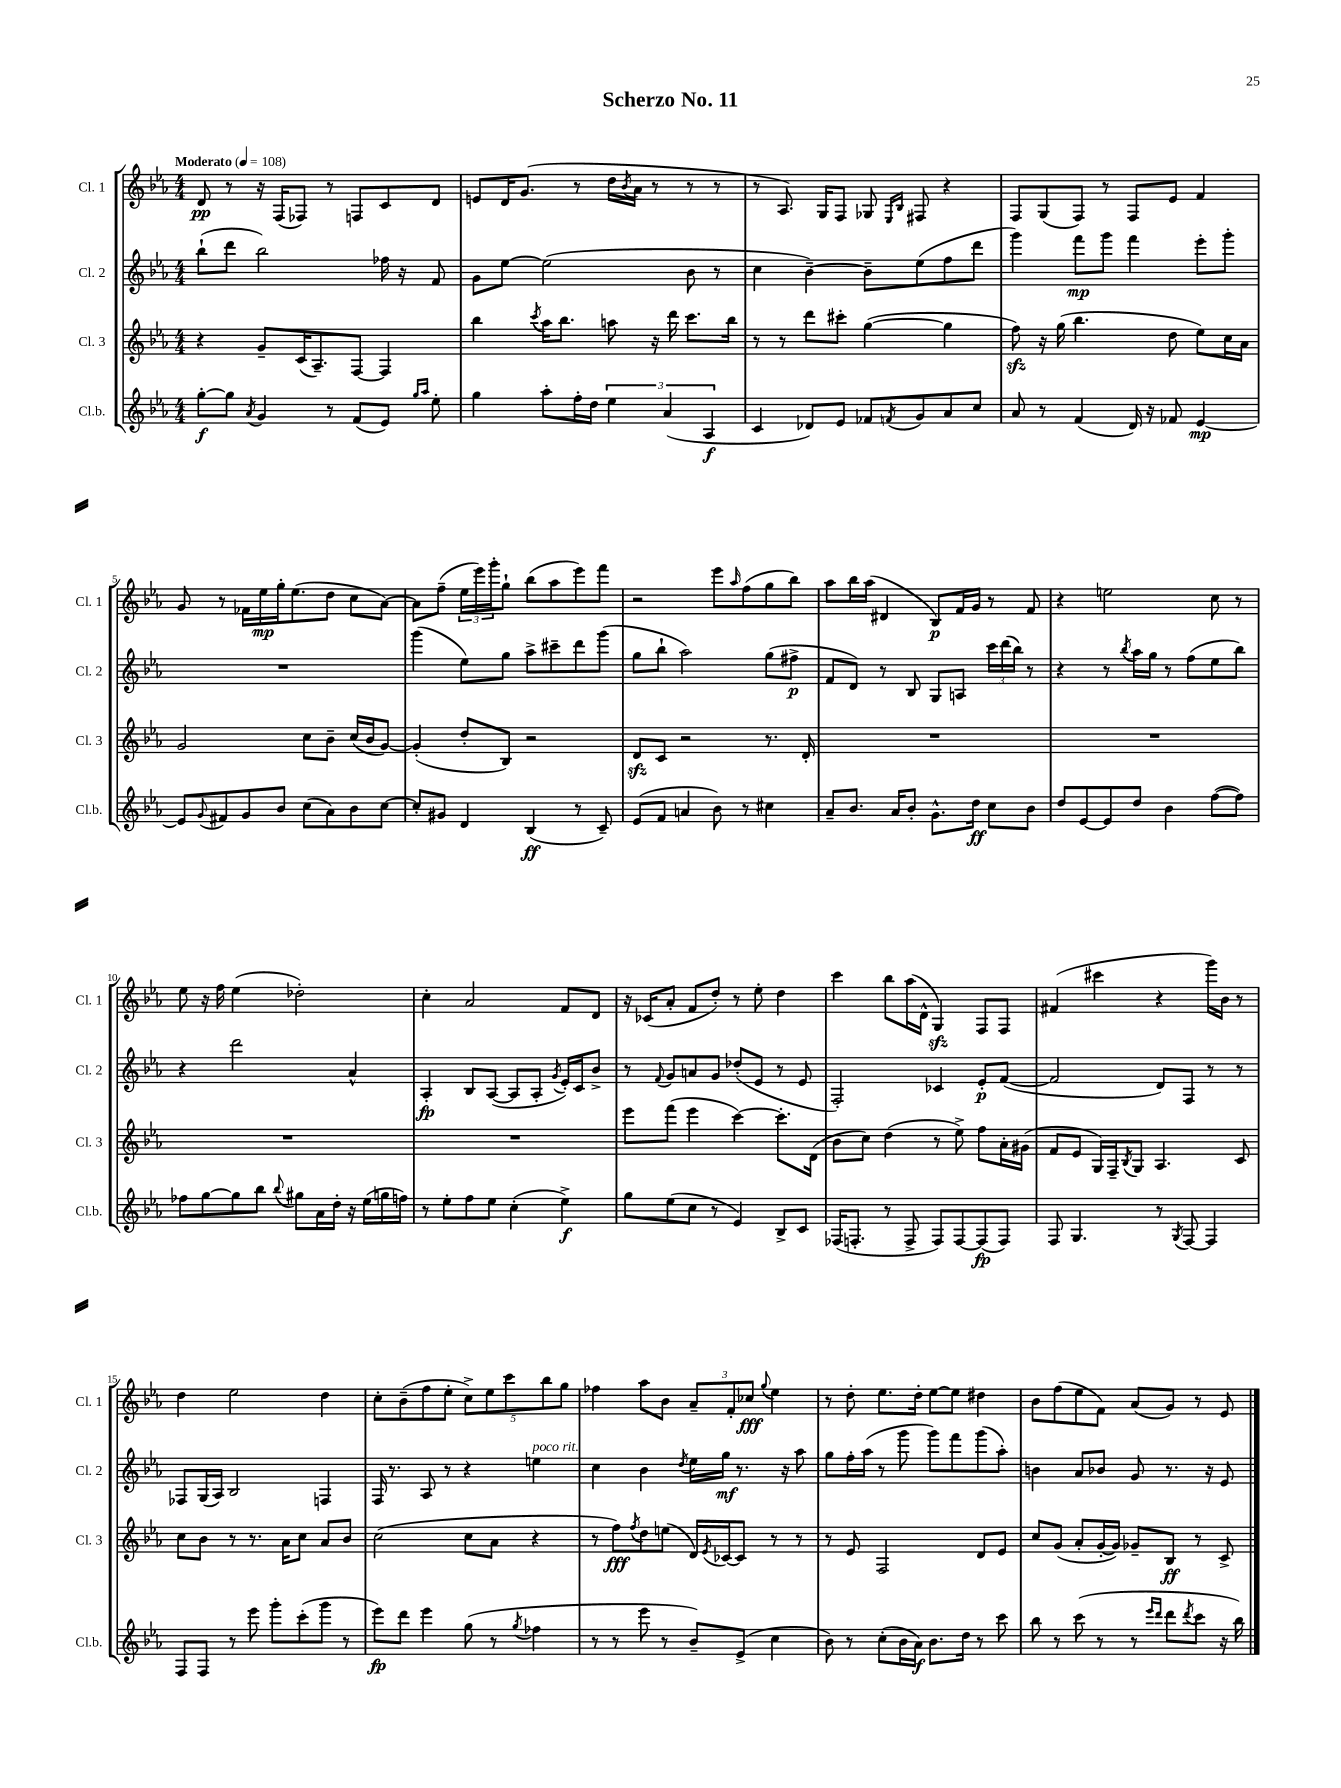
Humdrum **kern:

**kern	**kern	**kern	**kern
*staff4	*staff3	*staff2	*staff1
*clefG2	*clefG2	*clefG2	*clefG2
*k[b-e-a-]	*k[b-e-a-]	*k[b-e-a-]	*k[b-e-a-]
*M4/4	*M4/4	*M4/4	*M4/4
*MM108	*MM108	*MM108	*MM108
[8gg'	4r	(8bb-`	8d
8gg]	.	8ddd	8r
8qa-	.	.	.
4g	8g~	2bb-)	16r
.	.	.	(16F
.	(16c	.	8F-)
.	8.A-~)	.	.
8r	.	.	8r
(8f	[8F	.	8F
8e-)	4F]	16ff-	8c
.	.	16r	.
16qqgg	.	.	.
16qqaa-	.	.	.
8ee-'	.	8f	8d
=	=	=	=
4gg	4bb-	8g	8e
.	.	[8ee-	16d
.	.	.	(8.g
.	8qccc	.	.
8aa-'	16aa-	(2ee-]	.
.	8.bb-	.	.
16ff'	.	.	8r
16dd	.	.	.
6ee-	8aa	.	16dd
.	.	.	8qb-
.	.	.	16a-
.	16r	.	8r
(6a-	.	.	.
.	16ddd	.	.
.	8.ccc	8b-	8r
6A-	.	.	.
.	.	8r	8r
.	16bb-	.	.
=	=	=	=
4c	8r	4cc	8r
.	8r	.	8.A-)
8d-)	8ddd	[4b-~)	.
.	.	.	16G
8e-	8ccc#'	.	8F
8f-	([4gg	8b-~]	8G-
.	.	.	16qqE-
8qf	.	.	16qqB-
8g	.	(8ee-	8F#
8a-	4gg]	8ff	4r
8cc	.	8ddd	.
=	=	=	=
8a-	8ff)	4ggg)	8F
8r	16r	.	(8G
.	(16gg	.	.
(4f	4.bb-	8fff	8F)
.	.	8ggg	8r
16d)	.	4fff	8F
16r	.	.	.
8f-	8dd	.	8e-
[4e-	8ee-)	8eee-'	4f
.	16cc	8ggg'	.
.	16a-	.	.
=	=	=	=
8e-]	2g	1r	8g
8qqg	.	.	.
8f#	.	.	8r
8g	.	.	16f-
.	.	.	16ee-
8b-	.	.	16gg'
.	.	.	(8.ee-
(8cc	8cc	.	.
8a-)	8b-~	.	8dd
8b-	(16cc	.	8cc
.	16b-	.	.
[8cc	[8g)	.	[8a-)
=	=	=	=
8cc']	(4g']	(4ggg	8a-]
8g#	.	.	(8ff~
4d	8dd'	8ee-)	24ee-
.	.	.	24eee-)
.	.	.	24ggg'
.	8B-)	8gg	8gg`
(4B-	2r	8aa-^	(8bb-
.	.	8ccc#~	8aa-
8r	.	8ddd	8eee-)
8c~)	.	(8ggg	8fff
=	=	=	=
(8e-	8d	8gg	2r
8f	8c	8bb-`	.
4a	2r	2aa-)	.
8b-)	.	.	8eee-
.	.	.	16qqaa-
8r	.	.	(8ff
4cc#	8.r	(8gg	8gg
.	.	8ff#^	8bb-)
.	16d'	.	.
=	=	=	=
8a-~	1r	8f	8aa-
8.b-	.	8d)	16bb-
.	.	.	(16aa-
.	.	8r	4d#
16a-	.	.	.
8b-'	.	8B-	.
8.g^^	.	8G	8B-)
.	.	8A	16f
16dd	.	.	16g
8cc	.	24ccc	8r
.	.	(24ddd	.
.	.	24bb-)	.
8b-	.	8r	8f
=	=	=	=
8dd	1r	4r	4r
[8e-	.	.	.
8e-]	.	8r	2ee
.	.	8qbb-	.
8dd	.	16aa-	.
.	.	16gg	.
4b-	.	8r	.
.	.	(8ff	.
([8ff	.	8ee-	8cc
8ff])	.	8bb-)	8r
=	=	=	=
8ff-	1r	4r	8ee-
[8gg	.	.	16r
.	.	.	16ff
8gg]	.	2ddd	(4ee-
8bb-	.	.	.
8qqbb-	.	.	.
8gg#	.	.	2dd-')
16a-	.	.	.
16dd'	.	.	.
16r	.	4a-^^	.
(16ee-	.	.	.
16gg	.	.	.
16ff)	.	.	.
=	=	=	=
8r	1r	4A-'	4cc'
8ee-'	.	.	.
8ff	.	8B-	2a-
8ee-	.	([8A-	.
(4cc'	.	8A-]	.
.	.	8A-'	.
.	.	8qg	.
4ee-^)	.	16e-')	8f
.	.	16c	.
.	.	8b-^	8d
=	=	=	=
8gg	8eee-	8r	16r
.	.	.	(16c-
.	.	8qqf	.
(8ee-	(8fff	8g	8a-'
8cc	4eee-	8a	8f
8r	.	8g	8dd')
4e-)	[4ccc)	(8dd-'	8r
.	.	8e-	8ee-'
8B-^	8.ccc']	8r	4dd
8c	.	8e-	.
.	(16d	.	.
=	=	=	=
(16F-	8b-	2F')	4ccc
8.F'	.	.	.
.	8cc)	.	.
8r	(4dd	.	8bb-
8F^	.	.	(16aa-
.	.	.	16d^^
8F)	8r	4c-	4G)
[8F	8ee-^)	.	.
(8F]	8ff	8e-'	8F
8F)	16a-'	([8f	8F
.	(16g#	.	.
=	=	=	=
8F	8f	2f]	(4f#
4.G	8e-	.	.
.	16G)	.	4ccc#
.	16F~	.	.
.	8qB-	.	.
.	8G	.	.
8r	4.A-	8d)	4r
8qG	.	.	.
[8F	.	8F	.
4F]	.	8r	16ggg)
.	.	.	16b-
.	8c	8r	8r
=	=	=	=
8F	8cc	8F-	4dd
8F	8b-	(16G	.
.	.	16A-)	.
8r	8r	2B-	2ee-
8eee-	8.r	.	.
8ggg'	.	.	.
.	16a-	.	.
(8ccc'	8cc	.	.
8ggg	8a-	4F	4dd
8r	8b-	.	.
=	=	=	=
8eee-)	(2cc	16F	8cc'
.	.	8.r	.
8ddd	.	.	(8b-~
4eee-	.	8A-	8ff
.	.	8r	8ee-'
(8gg	8cc	4r	10cc^)
.	.	.	10ee-
8r	8a-	.	.
.	.	.	10ccc
8qgg	.	.	.
4ff-	4r	4ee	.
.	.	.	10bb-
.	.	.	10gg
=	=	=	=
8r	8r	4cc	4ff-
8r	8ff)	.	.
.	8qff	.	.
8eee-	8dd	4b-	8aa-
8r	(8ee	.	8b-
.	.	8qdd	.
8b-~)	16d)	16ee-	12a-~
.	8qe-	.	.
.	[16c-	16gg	.
.	.	.	12f'
(8e-^	8c-]	8.r	.
.	.	.	12cc-
.	.	.	8qqgg
4cc	8r	.	4ee-
.	.	16r	.
.	8r	8aa-	.
=	=	=	=
8b-)	8r	8gg	8r
8r	8e-	16ff'	8dd'
.	.	(16aa-	.
(8cc'	2F	8r	8.ee-
16b-	.	8ggg	.
16a-)	.	.	16dd'
8.b-	.	8ggg)	[8ee-
.	.	8fff	8ee-]
16dd	.	.	.
8r	8d	(8ggg	4dd#
8ccc	8e-	8aa-')	.
=	=	=	=
8bb-	8cc	4b	8b-
8r	(8g	.	(8ff
(8ccc	8a-'	8a-	8ee-
8r	[16g'	8b-	8f)
.	16g])	.	.
8r	8g-~	8g	(8a-
16qqeee-	.	.	.
16qqddd	.	.	.
8ddd	8B-	8.r	8g)
8qddd	.	.	.
8ccc	8r	.	8r
.	.	16r	.
16r	8c^	8e-	8e-
16bb-)	.	.	.
==	==	==	==
*-	*-	*-	*-
